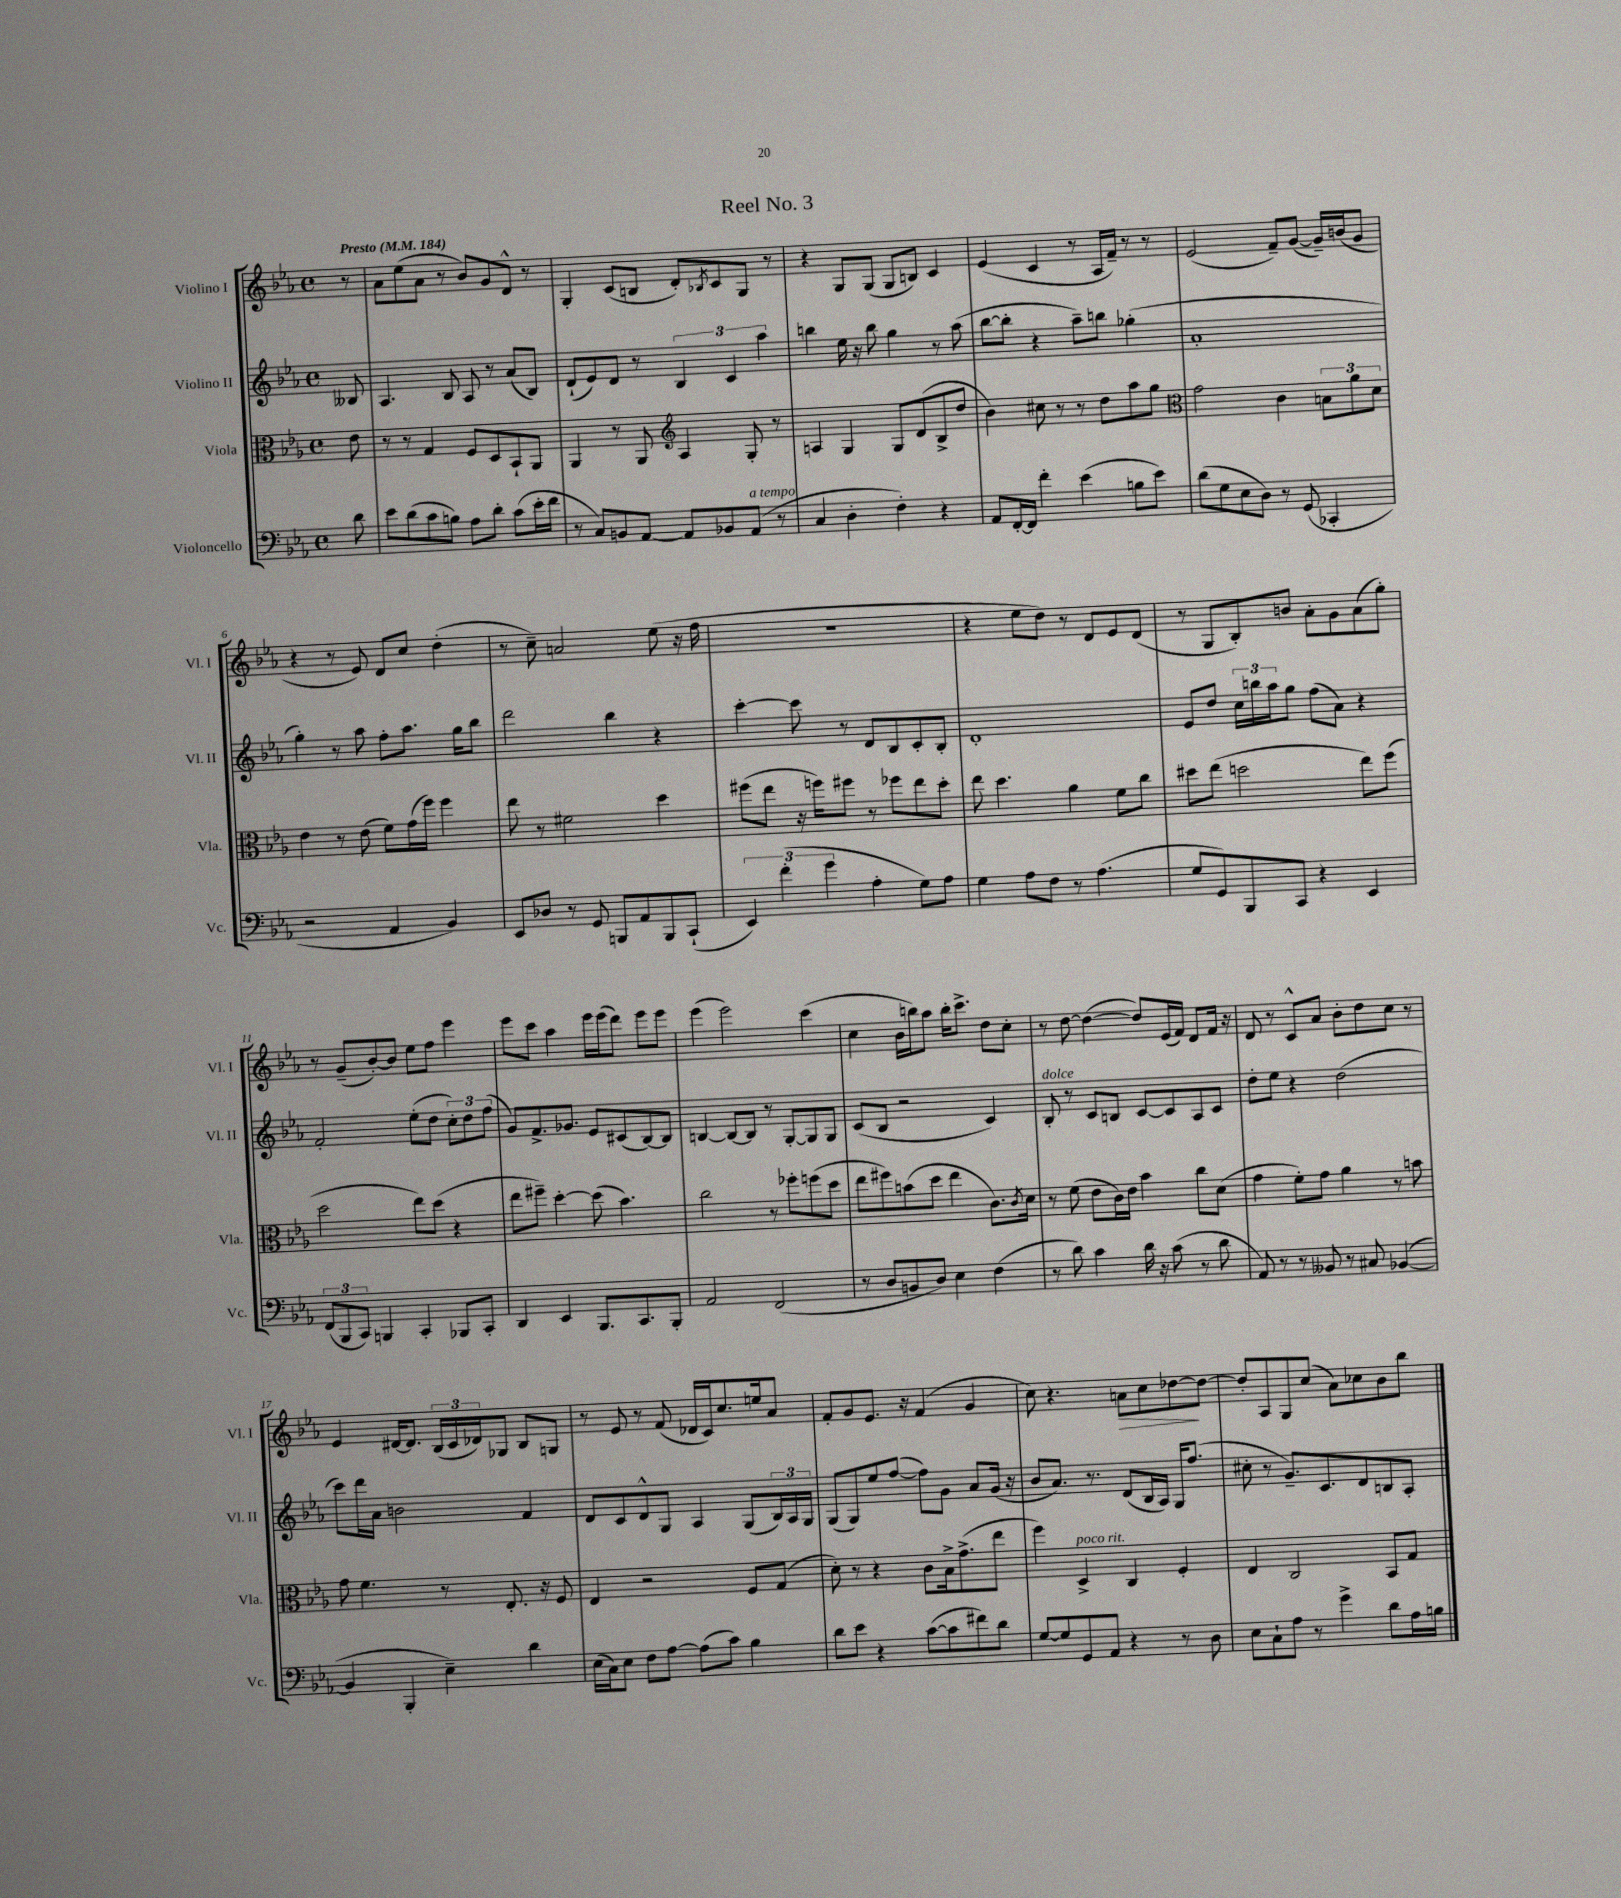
\header { title = "Reel No. 3" }
<<
\new StaffGroup <<
\new Staff = "s0" \with { instrumentName = "Violino I" shortInstrumentName = "Vl. I" } {
    \clef treble \key ees \major \defaultTimeSignature \time 4/4 \partial 8 \tempo "Presto" 4 = 184
    r8 |
    aes'8 ees''8( aes'8 r8 bes'8) g'8 d'8-^ r8 |
    g4-. c'8( b8 d'8-.) \acciaccatura { bes8 } c'8 g8 r8 |
    r4 g8 g8( g8 b8) c'4 |
    ees'4( c'4 r8 aes16 f'16--) r8 r8 |
    ees'2( f'8--) g'8~( g'16--) b'16( g'8 |
    r4 r8 ees'8) d'8 c''8 d''4-.( |
    r8 c''8--) a'2 ees''8( r16 f''16 |
    r1 |
    r4 ees''8 d''8) r8 d'8 ees'8 d'8( |
    r8 g8 bes8-.) b'8 aes'8-. g'8 aes'8( g''8-.) |
    r8 g'8--( bes'8~-.) bes'8 ees''8 f''8 ees'''4 |
    ees'''8 c'''8 aes''4 ees'''16 ees'''16( d'''8) ees'''8 ees'''8 |
    ees'''4( ees'''2) c'''4( |
    c''4 bes'16 b''16) aes''8 b''16-. c'''8.-> d''8 c''8-. |
    r8 d''8~ d''4~( d''8) ees'16( f'16) d'8 f'16 r16 |
    d'8 r8 c'8-^ aes'8 bes'8-. d''8 c''8 r8 |
    ees'4 dis'16~ dis'8. \tuplet 3/2 { bes16( c'16 des'16) } ges8 bes8 g8 |
    r8 ees'8 r8 f'8( des'16 c'16) c''8. e''16 aes'8 |
    f'8-. g'8 ees'8. r16 f'4( g'4 |
    c''8) r4. a'8\> c''8 des''8~\! des''8~ |
    des''8-. aes8 g8 c''8( aes'8) ces''8 bes'8 bes''8 \bar "|." |
}
\new Staff = "s1" \with { instrumentName = "Violino II" shortInstrumentName = "Vl. II" } {
    \clef treble \key ees \major \defaultTimeSignature \time 4/4 \partial 8
    beses8 |
    aes4. bes8 aes8 r8 aes'8( bes8) |
    d'8-!( ees'8) d'8 r8 \tuplet 3/2 { bes4 c'4 aes''4 } |
    b''4 ees''16 r16 b''8 g''4 r8 aes''8( |
    bes''8~ bes''8-. r4 aes''8--) b''8 ges''4-.( |
    aes'1-. |
    g''4-.) r8 aes''8 f''8-. aes''8. g''16 bes''8 |
    d'''2 bes''4 r4 |
    c'''4~-. c'''8 r8 d'8 bes8 c'8-. bes8-. |
    d'1-. |
    ees'8 d''8 \tuplet 3/2 { c''16 b''16 aes''16 } g''8 f''8( aes'8) r4 |
    f'2-. ees''8-.( d''8 \tuplet 3/2 { c''8-.) d''8 f''8( } |
    g'8) f'8.-> ges'8. ees'8 cis'8( bes8~) bes8 |
    b4~ b8~ b8 r8 g8~-. g8 g8 |
    c'8( bes8 r2 c'4) |
    bes8-.^\markup { \italic "dolce" } r8 c'8 b8 c'8~ c'8 aes8 c'8 |
    d''8-. ees''8 r4 d''2( |
    c'''8) d'''16 aes'16 b'2 f'4 |
    d'8 c'8 d'8-^ g8 aes4 g8( \tuplet 3/2 { bes16) aes16 g16 } |
    g8( g8) ees''8 f''8~( f''8) g'8 aes'8 g'16( r16 |
    bes'8 aes'8.) r8. d'8( bes16 aes16) g16 f''8.( |
    cis''8-. r8 g'8.--) c'8. d'8 b8 aes8-. \bar "|." |
}
\new Staff = "s2" \with { instrumentName = "Viola" shortInstrumentName = "Vla." } {
    \clef alto \key ees \major \defaultTimeSignature \time 4/4 \partial 8
    ees'8 |
    r8 r8 g4 f8 d8 bes,8-! aes,8 |
    aes,4 r8 aes,8 \clef treble aes4 g8-. r8 |
    a4 g4 g8 d'8( bes8-> d''8 |
    bes'4) cis''8 r8 r8 d''8 aes''8 g''8 |
    \clef alto g'2 c'4 \tuplet 3/2 { b8 aes'8 d'8 } |
    ees'4 r8 ees'8( f'8) g'16( f''16) f''4 |
    ees''8 r8 fis'2 d''4 |
    fis''8( ees''8 r16 f''16) fis''8 r8 fes''8 ees''8 d''8-. |
    ees''8 d''4. aes'4 f'8 c''8 |
    dis''8 ees''8( d''2 ees''8) f''8( |
    d''2 ees''8) d''8( r4 |
    ees''8 fis''8--) d''4~-. d''8( bes'4.) |
    c''2 r8 fes''8-. f''8( d''8 |
    ees''8 fis''8) b'8( d''8 ees''4 c'8.) \acciaccatura { c'8 } d'16 |
    r8 f'8( ees'8 c'16) ees'16 bes'4 c''8 d'8( |
    g'4 f'8-.) g'8 aes'4 r8 b'8 |
    g'8 f'4. r8 ees8.-. r16 f8 |
    ees4 r2 f8 g8( |
    d'8-.) r8 r4 c'8 bes16-> g'8.->( ees''8 |
    f''4) d4->^\markup { \italic "poco rit." } c4 f4-. |
    ees4 c2 bes,8 g8 \bar "|." |
}
\new Staff = "s3" \with { instrumentName = "Violoncello" shortInstrumentName = "Vc." } {
    \clef bass \key ees \major \defaultTimeSignature \time 4/4 \partial 8
    d'8 |
    ees'8 d'8( c'8 b8) aes8 d'8-. c'8( ees'16-. f'16 |
    r8 c8) b,8 aes,8~ aes,8 bes,8 aes,8^\markup { \italic "a tempo" }( r8 |
    c4 d4-. f4-.) r4 |
    aes,8 f,16~-. f,16 f'4-. ees'4( b8 ees'8) |
    d'8( g8 ees8 d8) r8 g,8( ces,4-. |
    r2 aes,4 bes,4) |
    ees,8 des8 r8 g,8 b,,8 aes,8 b,,8 c,8-!( |
    \tuplet 3/2 { ees,4) f'4-.( g'4 } aes4-. g8) aes8 |
    g4 aes8 f8 r8 aes4.( |
    g8 g,8) bes,,8 c,8 r4 ees,4 |
    \tuplet 3/2 { f,8( bes,,8 c,8) } b,,4 c,4-. bes,,8 c,8-. |
    d,4 ees,4 bes,,8. c,8. bes,,8-. |
    aes,2 f,2( |
    r8 d8 b,8 d8) ees4 f4( |
    r8 d'8) c'4 d'16 r16 c'8( r8 d'8 |
    aes,8) r8 r8 beses,8 r8 cis8 bes,4~( |
    bes,4 bes,,4-. ees4--) d'4 |
    ees16( c16) ees8 f8 aes8~ aes8( c'8) bes4 |
    d'8 ees'8 r4 c'8~( c'8 fis'8) d'8 |
    g8~ g8 g,8 aes,8 r4 r8 d8 |
    ees8 c8-! aes8 r8 g'4-> d'8 aes16 b16 \bar "|." |
}
>>
>>
